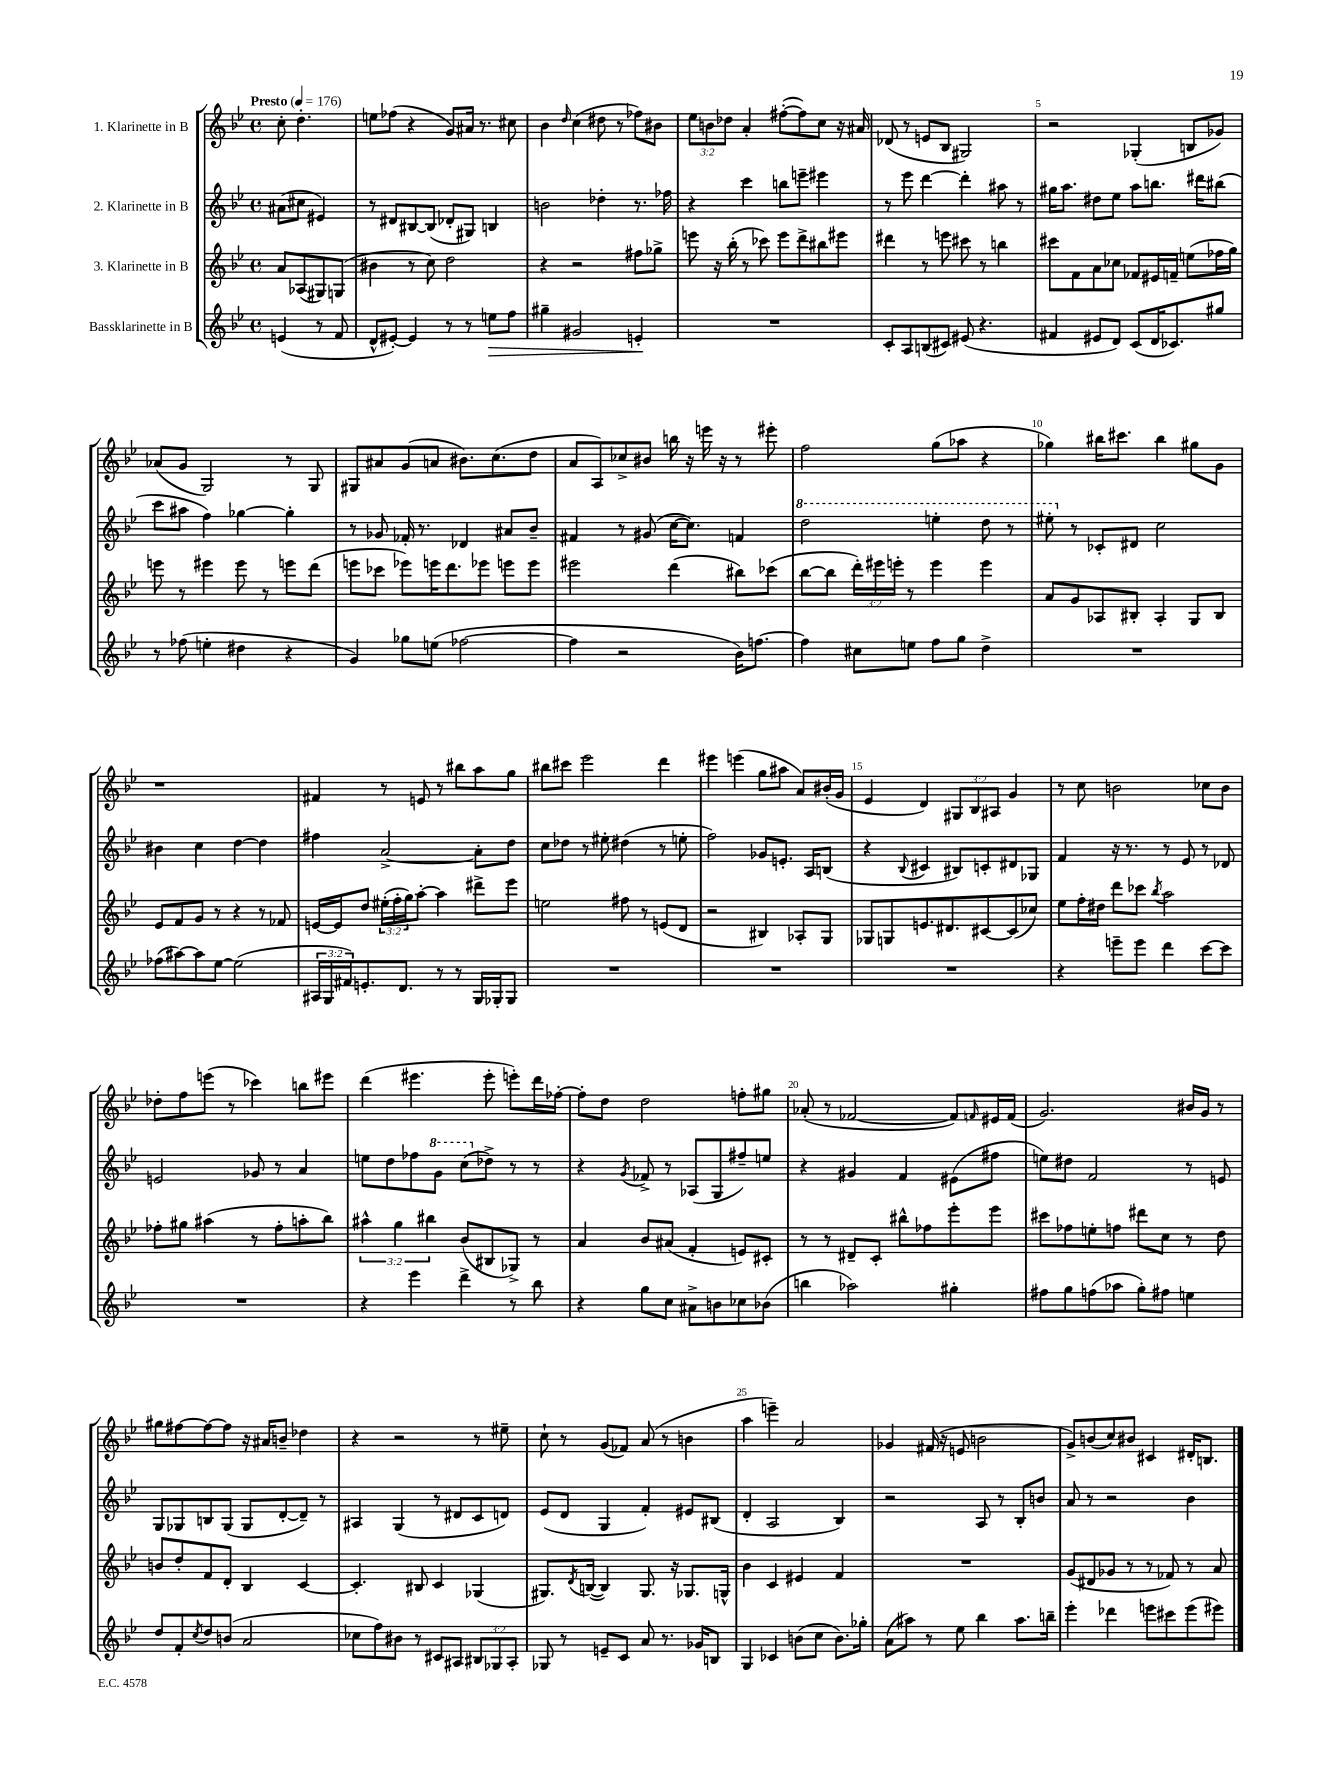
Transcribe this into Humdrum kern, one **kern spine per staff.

**kern	**kern	**kern	**kern
*staff4	*staff3	*staff2	*staff1
*clefG2	*clefG2	*clefG2	*clefG2
*k[b-e-]	*k[b-e-]	*k[b-e-]	*k[b-e-]
*M4/4	*M4/4	*M4/4	*M4/4
*met(c)	*met(c)	*met(c)	*met(c)
*MM176	*MM176	*MM176	*MM176
(4e/	8a/L	(8a#\L	8cc'\
.	(8A-/	8cc#\J	4.dd'\
8r	8G#/)	4e#/)	.
8f/	(8G/J	.	.
=	=	=	=
8d^^/L	4b#\	8r	8ee\L
[8e#'/J)	.	8d#/L	(8ff-\J
4e#/]	8r	[8B#/	4r
.	8cc\)	(8B#/]J	.
8r	2dd\	8d-'/L	8g/L)
8r	.	8G#/J)	16a#/Jk
.	.	.	8.r
8ee\L	.	4B/	.
8ff\J	.	.	8cc#\
=	=	=	=
4gg#~\	4r	2b\	4b-\
.	.	.	16qqdd/
2g#/	2r	.	(4cc\
.	.	4dd-'\	8dd#\
.	.	.	8r
4e'/	8ff#\L	8.r	8ff-\L)
.	8gg-^\J	.	8b#\J
.	.	16ff-\	.
=	=	=	=
1r	8eee\	4r	12ee-\L
.	.	.	12b\
.	16r	.	.
.	.	.	12dd-\J
.	(16bb-'\	.	.
.	8r	4ccc\	4a'/
.	8ccc-\)	.	.
.	8eee\L	8bb\L	([8ff#'\L
.	8ddd^\	8eee~\J	8ff#\])
.	8bb#\	4eee#\	8cc\J
.	8eee#\J	.	16r
.	.	.	16a#/
=	=	=	=
8c'/L	4ddd#\	8r	(8d-/
8A/	.	8eee-\	8r
(8B/	8r	[4ddd\	8e/L
8c#/J)	8eee\	.	8B-/J
(8e#/	8ccc#\	4ddd'\]	2G#/)
4.r	8r	.	.
.	4bb\	8aa#\	.
.	.	8r	.
=	=	=	=
4f#/	8ccc#\L	16gg#\LK	2r
.	.	8.aa\J	.
.	8f\	.	.
8e#/L	8a\	8dd#\L	.
8d/J)	8cc-\J	8ee-\J	.
(8c/L	8f-/L	8aa\L	(4G-'/
16d/K	16e#/L	8.bb\J	.
8.c-/)	16f~/JJ	.	.
.	(8ee\L	.	8B/L
.	.	16ddd#\LK	.
8gg#/J	16ff-\L	(8bb#\J	8g-/J)
.	16gg\JJ)	.	.
=	=	=	=
8r	8eee\	8ccc\L	(8a-/L
(8ff-\	8r	8aa#\J	8g/J
4ee'\	4eee#\	4ff\)	2G/)
4dd#\	8eee#\	[4gg-\	.
.	8r	.	.
4r	8eee\L	4gg-'\]	8r
.	(8ddd\J	.	8G/
=	=	=	=
4g/)	8eee\L	8r	8G#/L
.	8ccc-\J	8g-/	8a#/
8gg-\L	8eee-\L)	16f-'/	(8g/
.	.	8.r	.
(8ee\J	16eee\K	.	8a/J
.	8.ddd\	.	.
[2ff-\	.	4d-/	8.b#\L)
.	8eee-\J	.	.
.	.	.	(8.cc\
.	8eee\L	8a#/L	.
.	8eee\J	8b-~/J	8dd\J
=	=	=	=
4ff-\]	2eee#\	4f#/	8a/L
.	.	.	8A/)
2r	.	8r	8cc-^/
.	.	(8g#/	8b#/J
.	(4ddd\	[16cc\LK	16bb\
.	.	8.cc\]J)	16r
.	.	.	16eee\
.	.	.	16r
16b-\LK)	8bb#\L)	4f/	8r
[8.ff\J	.	.	.
.	(8ccc-\J	.	8eee#'\
=	=	=	=
4ff\]	[8bb-\L	2ddd\	2ff\
.	8bb-\]J	.	.
8cc#\L	24ddd'\LL)	.	.
.	24eee#\	.	.
.	24eee'\JJ	.	.
8ee\J	8r	.	.
8ff\L	4eee\	4eee'\	(8gg\L
8gg\J	.	.	8aa-\J
4dd^\	4eee\	8ddd\	4r
.	.	8r	.
=	=	=	=
1r	8a/L	8eee#'\	4gg-\)
.	8g/	8r	.
.	8A-/	8c-'/L	16bb#\LK
.	.	.	8.ccc#\J
.	8B#'/J	8d#/J	.
.	4A-'/	2cc\	4bb#\
.	8G/L	.	8gg#\L
.	8B#/J	.	8g\J
=	=	=	=
(8ff-\L	8e-/L	4b#\	1r
[8aa#\)	8f/	.	.
8aa#\]	8g/J	4cc\	.
[8ee-\J	8r	.	.
(2ee-\]	4r	[4dd\	.
.	8r	4dd\]	.
.	8f-/	.	.
=	=	=	=
24A#/LL	[16e/LL	4ff#\	4f#/
24G/	.	.	.
.	16e/]J	.	.
24f#/J)	.	.	.
8.e'/	8dd/J	.	.
.	(24ee#'\LL	[2a^/	8r
.	24ff'\	.	.
8.d/J	.	.	.
.	24gg\J)	.	.
.	[8aa'\J	.	8e/
8r	4aa\]	.	8r
8r	.	.	8bb#\L
16G/LL	8ddd#^\L	8a'\]L	8aa\
16G-'/J	.	.	.
8G-/J	8eee-\J	8dd\J	8gg\J
=	=	=	=
1r	2ee\	8cc\L	8bb#\L
.	.	8dd-\J	8ccc#\J
.	.	8r	2eee-\
.	.	8ee#'\	.
.	8ff#\	(4dd#\	.
.	8r	.	.
.	(8e/L	8r	4ddd\
.	8d/J	8ee'\	.
=	=	=	=
1r	2r	2ff\)	4eee#\
.	.	.	(4eee\
.	4B#/)	8g-/L	8gg\L
.	.	8.e'/J	8aa#\J
.	8A-'/L	.	8a/L)
.	.	16A/LK	.
.	8G/J	(8B/J	(16b#'/L
.	.	.	16g/JJ
=	=	=	=
1r	8G-/L	4r	4e-/
.	8G/	.	.
.	.	8qqB-/	.
.	8.e/	4c#/	4d/)
.	8.d#/	.	.
.	.	8B#/L)	12G#/L
.	.	.	12B-/
.	[8c#/	8c'/	.
.	.	.	12A#/J
.	(8c#/]	8d#/	4g/
.	8cc-/J)	8G-/J	.
=	=	=	=
4r	8ee-\L	4f/	8r
.	16ff'\L	.	8cc\
.	16dd#\JJ	.	.
8eee~\L	8ddd\L	16r	2b\
.	.	8.r	.
8eee\J	8ccc-\J	.	.
.	8qbb-/	.	.
4ddd\	2aa\	8r	.
.	.	8e-/	.
[8ccc\L	.	8r	8cc-\L
8ccc\]J	.	8d-/	8b\J
=	=	=	=
1r	8ff-'\L	2e/	8dd-'\L
.	8gg#\J	.	8ff\
.	(4aa#\	.	(8eee\J
.	.	.	8r
.	8r	8g-/	4ccc-\)
.	8ff-'\L	8r	.
.	8aa'\	4a/	8bb\L
.	8bb-\J)	.	8eee#\J
=	=	=	=
4r	6aa#^^\	8ee\L	(4ddd\
.	.	8dd\	.
.	6gg\	.	.
4eee-\	.	8ff-\	4.eee#\
.	6bb#\	.	.
.	.	8gg\J	.
4ddd^\	(8b-/L	(8ccc\L	.
.	8B#/	8dd-^\J)	8eee#'\
8r	8G-^/J)	8r	8eee'\L)
8bb-\	8r	8r	16ddd\L
.	.	.	[16ff-'\JJ
=	=	=	=
4r	4a/	4r	8ff-'\]L
.	.	.	8dd\J
.	.	8qg/	.
8gg\L	8b-/L	8f-^/	2dd\
8cc\J	(8a#/J	8r	.
8a#^\L	4f'/	(8A-/L	.
8b\	.	8G/	.
8cc-\	8e/L)	8ff#~/)	8ff'\L
(8b-\J	8c#'/J	8ee/J	8gg#\J
=	=	=	=
4bb\	8r	4r	(8a-'/
.	8r	.	8r
2aa-\)	8d#~/L	4g#/	[2f-/
.	8c'/J	.	.
.	8bb#^^\L	4f/	.
.	8ff-\	.	.
4gg#'\	8eee-'\	(8e#\L	8f-/]L)
.	.	.	16qqf/
.	8eee-\J	8ff#\J	16e#/L
.	.	.	(16f/JJ
=	=	=	=
8ff#\L	8ccc#\L	8ee\L)	2.g/)
8gg\	8ff-\	8dd#\J	.
(8ff\	8ee'\	2f/	.
8aa-\J	8ff\J	.	.
8gg'\L)	8ddd#\L	.	.
8ff#\J	8cc\J	.	.
4ee\	8r	8r	16b#/LL
.	.	.	16g/JJ
.	8dd\	8e/	8r
=	=	=	=
8dd/L	8b/L	8G/L	8gg#\L
8f'/	8dd'/	8G-/	[8ff#\
8qcc/	.	.	.
8dd/	8f/	8B/	8ff#\_
(8b/J	8d'/J	(8G-/J	8ff#\]J
2a/	4B-/	8G-/L	16r
.	.	.	16a#/LK
.	.	[8d'/	8b~/J
.	[4c/	8d~/]J)	4dd-\
.	.	8r	.
=	=	=	=
8cc-\L	4.c'/]	4A#/	4r
8ff\)	.	.	.
8b#\J	.	(4G/	2r
8r	8B#/	.	.
8c#/L	4c/	8r	.
8A#/J	.	8d#/L	.
12B#/L	(4G-/	8c/	8r
12G-/	.	.	.
.	.	8d/J)	8ee#~\
12A#'/J	.	.	.
=	=	=	=
8G-/	8.G#/L)	(8e-/L	8cc`\
8r	.	8d/J	8r
.	8qd/	.	.
.	([16B/Jk	.	.
8e~/L	4B/])	4G/	(8g/L
8c/J	.	.	8f-/J)
8a/	8.G#/	4f'/)	(8a/
8.r	.	.	8r
.	16r	.	.
.	8.G-/L	8e#/L	4b\
16g-/LK	.	.	.
8B/J	.	(8B#/J	.
.	16G^^/Jk	.	.
=	=	=	=
4G/	4b-\	4d'/	4aa\
4c-/	4c/	2A/	4eee~\)
(8b\L	4e#/	.	2a/
8cc\J	.	.	.
8.b\L)	4f/	4B-/)	.
16gg-'\Jk	.	.	.
=	=	=	=
(8a\L	1r	2r	4g-/
8aa#\J)	.	.	.
8r	.	.	(16f#/
.	.	.	16r
8ee-\	.	.	8e/
4bb-\	.	8A/	2b\
.	.	8r	.
8.aa#\L	.	8B-'/L	.
.	.	8b/J	.
16bb~\Jk	.	.	.
=	=	=	=
4eee-'\	(8g/L	8a/	8g^/L)
.	8d#/	8r	(8b/
4ddd-\	8g-/J	2r	8cc/)
.	8r	.	8b#/J
8eee\L	8r	.	4c#/
8ccc#\	8f-/)	.	.
(8eee\	8r	4b-\	16d#'/LK
.	.	.	8.B/J
8eee#\J)	8a/	.	.
==	==	==	==
*-	*-	*-	*-
